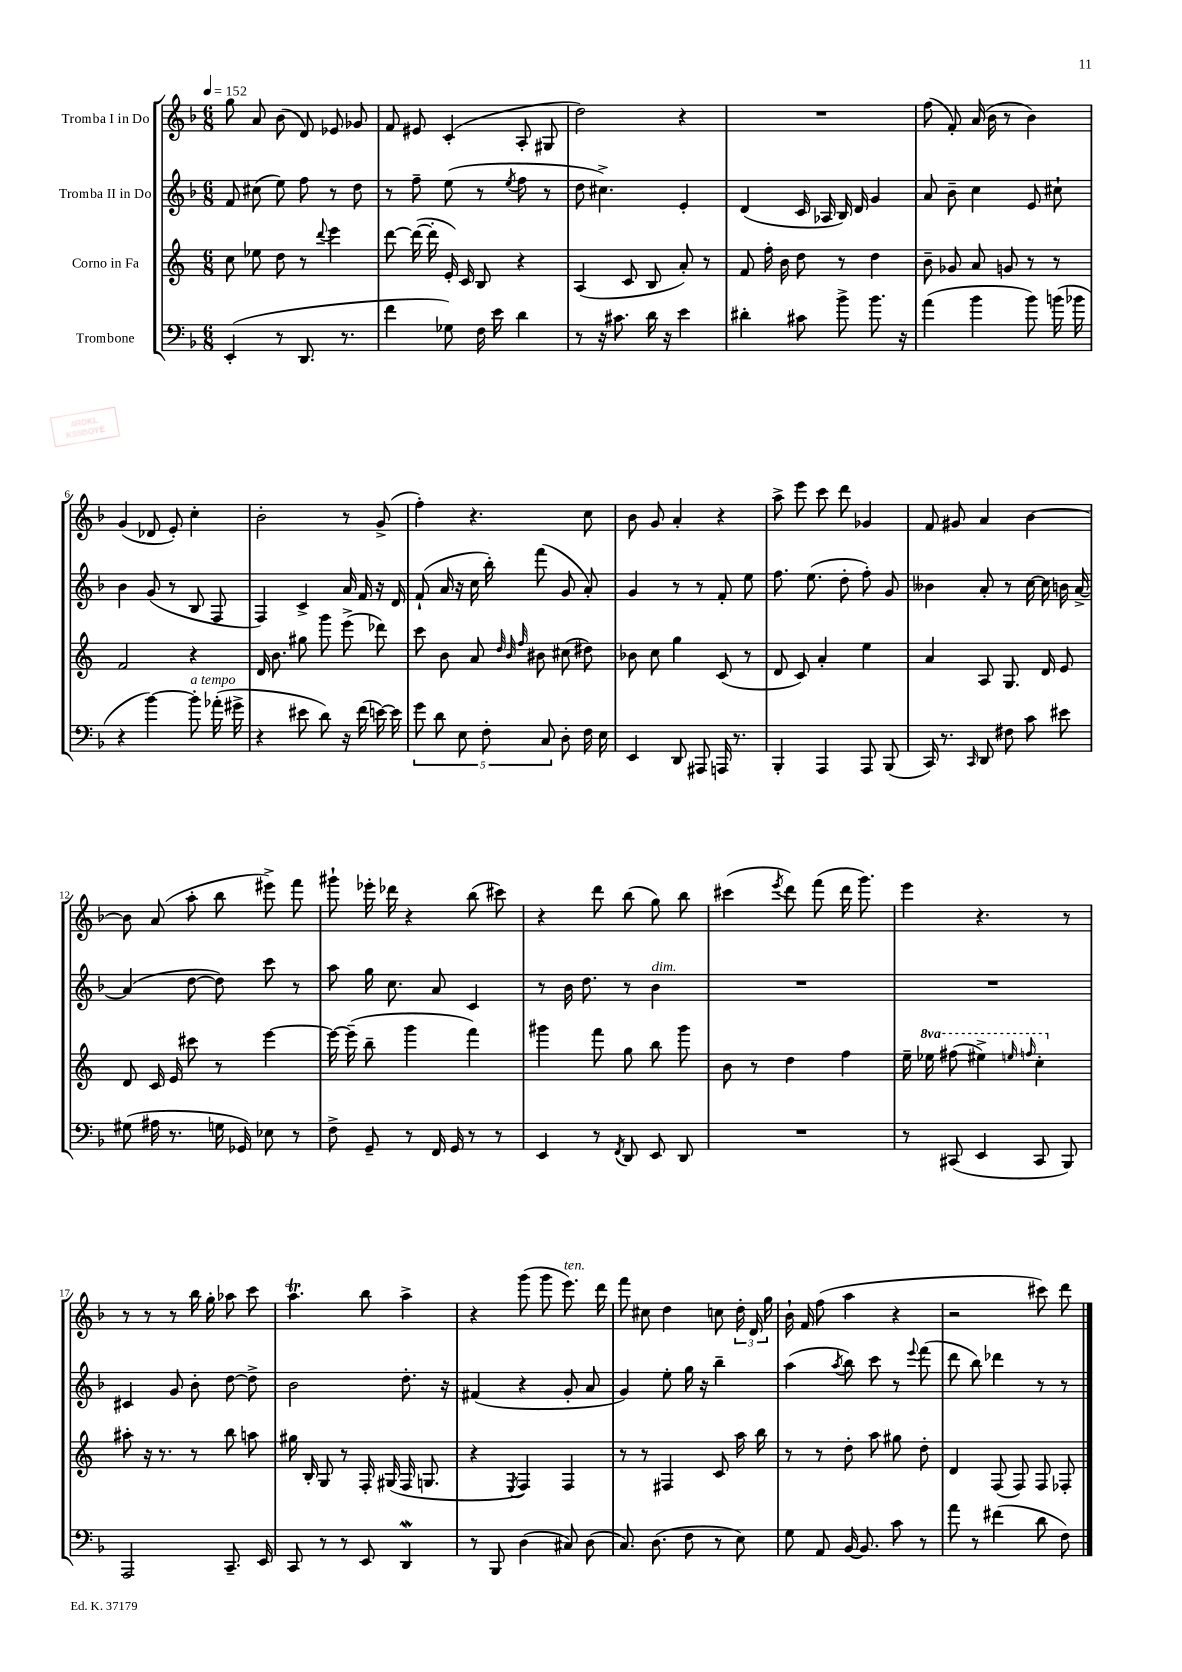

**kern	**kern	**kern	**kern
*staff4	*staff3	*staff2	*staff1
*clefF4	*clefG2	*clefG2	*clefG2
*k[b-]	*k[]	*k[b-]	*k[b-]
*M6/8	*M6/8	*M6/8	*M6/8
*MM152	*MM152	*MM152	*MM152
(4EE'	8cc	8f	8gg
.	8ee-	(8cc#	8a
8r	8dd	8ee)	(8b-
8.DD	8r	8ff	8d)
.	8qqddd	.	.
.	4eee	8r	8e-
8.r	.	.	.
.	.	8dd	8g-
=	=	=	=
4f	[8ddd	8r	8f
.	(16ddd_	8ff~	8e#
.	16ddd']	.	.
8G-)	16e')	(8ee	(4c'
.	16c	.	.
16F	8B	8r	.
16e	.	.	.
.	.	8qee	.
4d	4r	8ff	8A'
.	.	8r	8G#
=	=	=	=
8r	(4A	8dd	2dd)
16r	.	4.cc#^)	.
8.c#	.	.	.
.	8c	.	.
16d	8B	.	.
16r	.	.	.
4e	8a')	4e'	4r
.	8r	.	.
=	=	=	=
4d#'	8f	(4d	2.r
.	16ff'	.	.
.	16b	.	.
8c#	8dd	16c	.
.	.	16A-	.
8b-^	8r	16B-)	.
.	.	16d	.
8.b-	4dd	4g	.
16r	.	.	.
=	=	=	=
(4a	8b~	8a	(8ff
.	8g-	8b-~	8f')
4b-	8a	4cc	(16a
.	.	.	16b-
.	8g	.	8r
8b-)	8r	8e	4b-)
(16b	8r	8cc#`	.
16b-	.	.	.
=	=	=	=
4r	2f	4b-	(4g
[4b-)	.	(8g	8d-
.	.	8r	8e')
8b-']	4r	8B-	4cc'
(16a-'	.	8F	.
16g#^	.	.	.
=	=	=	=
4r	16d	4F)	2b-'
.	8.b	.	.
8e#	8gg#	4c^	.
8d)	8ggg	.	.
16r	(8eee^	16a	8r
(16f	.	16f	.
[16e)	8ddd-)	16r	(8g^
16e]	.	16d	.
=	=	=	=
10g	8ccc	(8f`	4ff')
10d	.	.	.
.	8b	16a	.
.	.	16r	.
10E	.	.	.
.	8a	16cc	4.r
10F'	.	.	.
.	.	16bb-')	.
.	32qqdd	.	.
.	32qqb	.	.
.	32qqff	.	.
.	8b#	(8fff	.
10C	.	.	.
8D'	(8cc#	8g	.
16F	8dd#)	8a')	8cc
16E	.	.	.
=	=	=	=
4EE	8b-	4g	8b-
.	8cc	.	8g
8DD	4gg	8r	4a'
8AAA#	.	8r	.
16AAA	(8c	8f'	4r
8.r	.	.	.
.	8r	8ee	.
=	=	=	=
4BBB-'	8d	8.ff	8aa^
.	8c)	.	8eee
.	.	(8.ee	.
4AAA	4a'	.	8ccc
.	.	8dd'	8ddd
8AAA	4ee	8ff')	4g-
(8BBB-	.	8g	.
=	=	=	=
16CC)	4a	4b--	8f
8.r	.	.	.
.	.	.	8g#
16qqCC	.	.	.
8DD	8A	8a'	4a
8F#	8.G	8r	.
8c	.	[16cc	[4b-
.	16d	16cc]	.
8e#	8e	16b	.
.	.	[16a^	.
=	=	=	=
(8G#	8d	(4a]	8b-]
16A#	16c	.	(8a
8.r	16e	.	.
.	8ccc#	[8dd	8aa'
16G	8r	8dd])	8bb-
16GG-)	.	.	.
8E-	[4eee	8ccc	8eee#^)
8r	.	8r	8fff
=	=	=	=
8F^	16eee_	8aa	8ggg#`
.	(16eee~]	.	.
8GG~	8bb~	16gg	16eee-'
.	.	8.cc	16ddd-
8r	4ggg	.	4r
16FF	.	8a	.
16GG	.	.	.
8r	4fff)	4c	(8bb-
8r	.	.	8ccc#)
=	=	=	=
4EE	4ggg#	8r	4r
.	.	16b-	.
.	.	8.dd	.
8r	8fff	.	8ddd
8qFF	.	.	.
8DD	8gg	8r	(8bb-
8EE	8bb	4b-	8gg)
8DD	8ggg#	.	8bb-
=	=	=	=
2.r	8b	2.r	(4ccc#
.	8r	.	.
.	.	.	8qeee
.	4dd	.	8ddd)
.	.	.	(8fff
.	4ff	.	16ddd
.	.	.	8.ggg)
=	=	=	=
8r	16ee~	2.r	4eee
.	16eee-	.	.
(8CC#	(8fff#	.	.
4EE	4eee#^)	.	4.r
.	16qqeee	.	.
.	16qqfff	.	.
8CC#	4ccc'	.	.
8BBB-)	.	.	8r
=	=	=	=
2AAA	8aa#'	4c#	8r
.	16r	.	8r
.	8.r	.	.
.	.	8g	8r
.	8r	8b-'	16bb-
.	.	.	16gg'
8.CC~	8bb	[8dd	8aa-
.	8aa	8dd^]	8ccc
16EE	.	.	.
=	=	=	=
8CC	16gg#	2b-	4.aa
.	16B'	.	.
8r	8G	.	.
8r	8r	.	.
8EE	16F'	.	8bb-
.	(16G#	.	.
4DD	16F	8.dd'	4aa^
.	8.G	.	.
.	.	16r	.
=	=	=	=
8r	4r	(4f#	4r
8BBB-	.	.	.
.	8qE	.	.
(4D	4F)	4r	(8ggg
.	.	.	8ggg
8C#)	4F	8g'	8.eee)
(8D	.	8a	.
.	.	.	16ddd
=	=	=	=
8.C)	8r	4g)	8fff
.	8r	.	8cc#
(8.D	.	.	.
.	4F#	8ee'	4dd
8F	.	16gg	.
.	.	16r	.
8r	8c	4bb-~	8cc
8E)	16aa	.	24dd'
.	.	.	24d
.	16bb	.	.
.	.	.	24gg
=	=	=	=
8G	8r	(4aa	16b-`
.	.	.	16f
8AA	8r	.	(8ff
.	.	8qaa	.
[16BB-	8dd'	8bb-)	4aa
8.BB-]	.	.	.
.	8aa	8ccc	.
8c	8gg#	8r	4r
.	.	8qqeee	.
8r	8dd'	(8fff	.
=	=	=	=
8a	4d	8ddd	2r
8r	.	8bb-)	.
(4f#	(8F	4ddd-	.
.	8F)	.	.
8d	8F	8r	8ccc#)
8F)	8F-'	8r	8ddd
==	==	==	==
*-	*-	*-	*-
